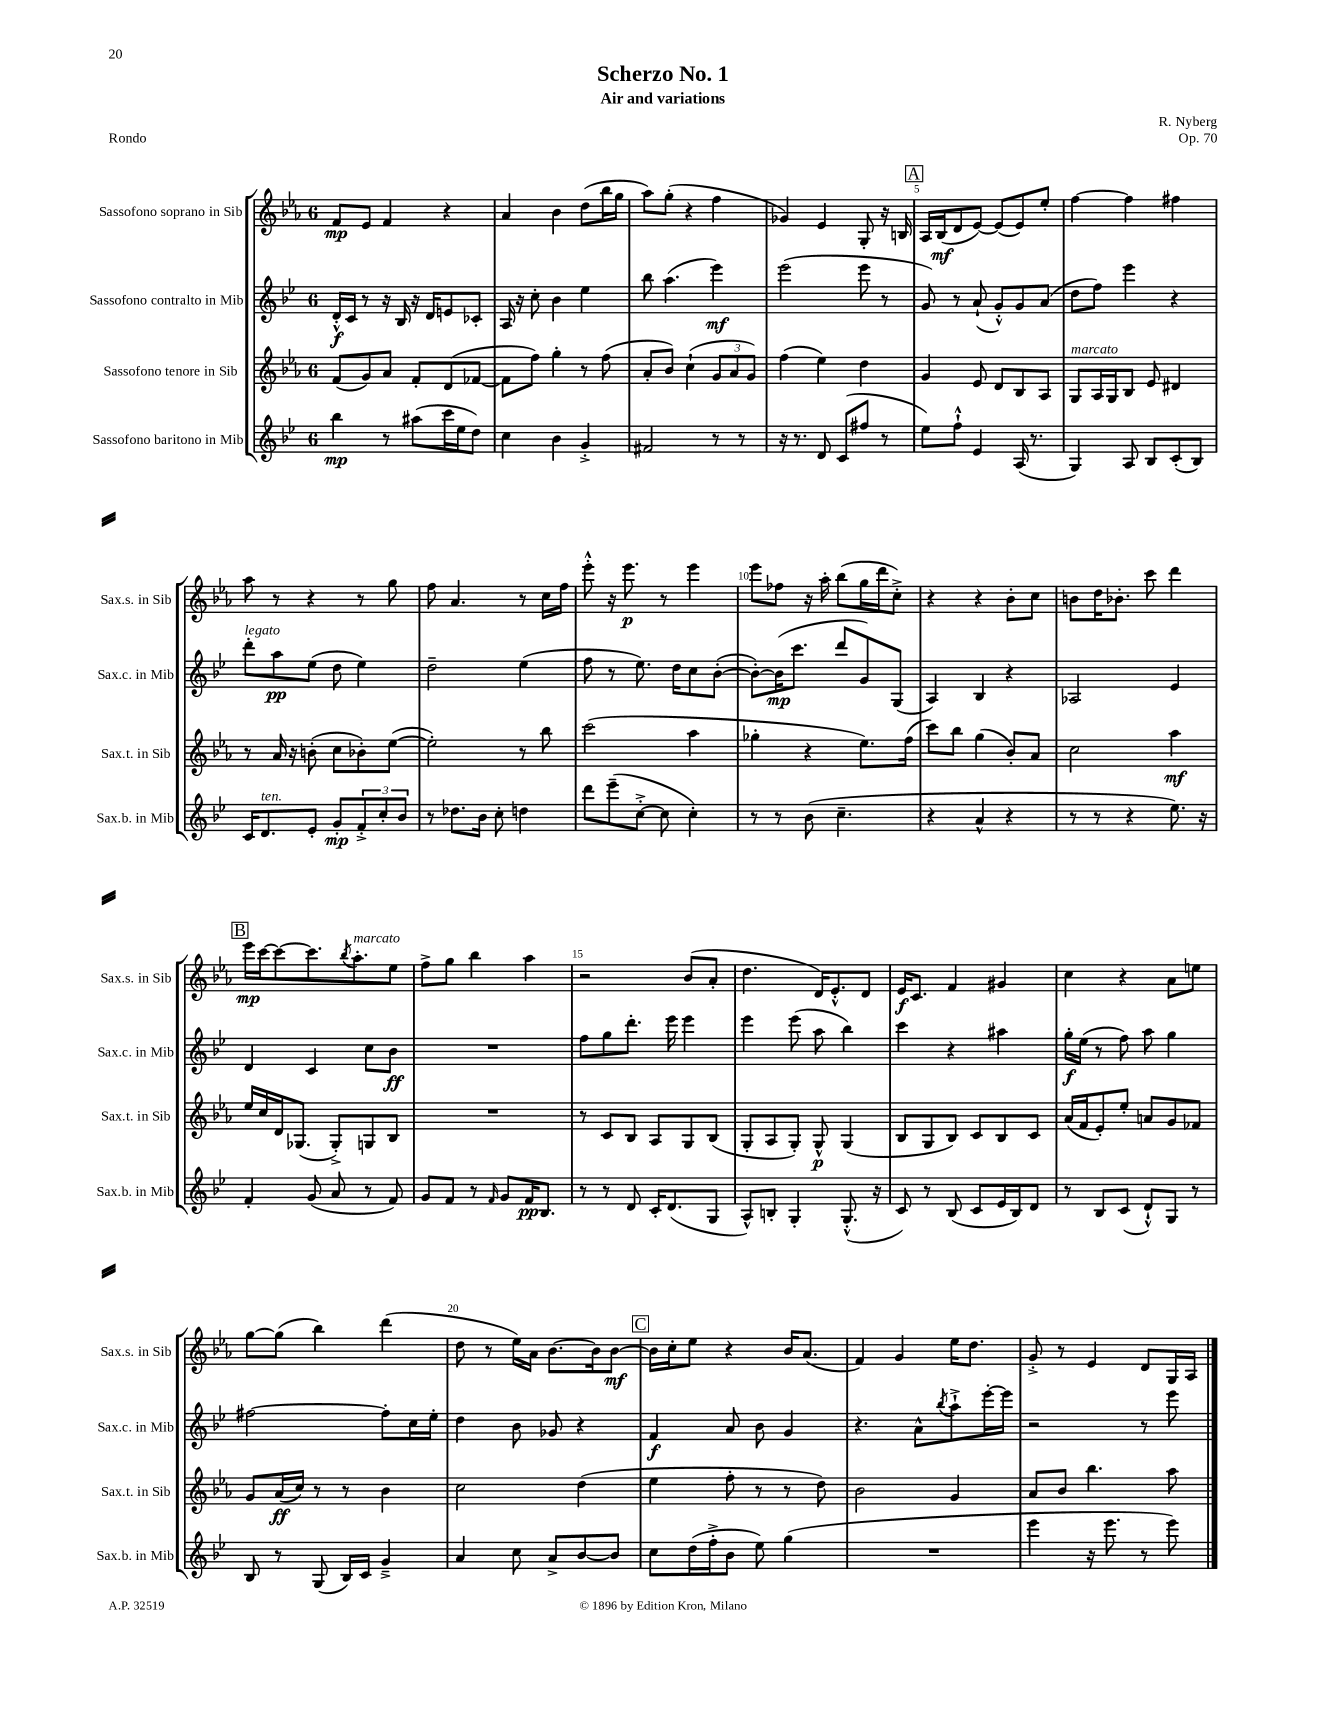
\header { title = "Scherzo No. 1" composer = "R. Nyberg" subtitle = "Air and variations" opus = "Op. 70" piece = "Rondo" }
<<
\new StaffGroup <<
\new Staff = "s0" \with { instrumentName = "Sassofono soprano in Sib" shortInstrumentName = "Sax.s. in Sib" } {
    \clef treble \key ees \major \once \override Staff.TimeSignature.style = #'single-digit \time 6/8
    f'8\mp ees'8 f'4 r4 |
    aes'4 bes'4 d''8( bes''16 g''16 |
    aes''8) g''8-.( r4 f''4 |
    ges'4) ees'4 g8-. r16 b16 |
    \mark \markup { \box "A" } aes16 bes16\mf( d'8 ees'8~) ees'8( ees'8) ees''8-. |
    f''4~ f''4 fis''4 |
    aes''8 r8 r4 r8 g''8 |
    f''8 aes'4. r8 c''16 f''16 |
    ees'''8-.-^ r16 ees'''8.\p r8 ees'''4 |
    ees'''8 fes''8 r16 aes''16-. bes''8( g''16 d'''16 c''8-.->) |
    r4 r4 bes'8-. c''8 |
    b'8 d''16 bes'8.-. c'''8 d'''4 |
    \mark \markup { \box "B" } ees'''16\mp c'''16~ c'''8~ c'''8. \acciaccatura { bes''8 } aes''8.-.^\markup { \italic "marcato" } ees''8 |
    f''8-> g''8 bes''4 aes''4 |
    r2 bes'8( aes'8-. |
    d''4. d'16) ees'8.-.-^ d'8 |
    ees'16\f c'8. f'4 gis'4 |
    c''4 r4 aes'8 e''8 |
    g''8~ g''8( bes''4) d'''4( |
    d''8 r8 ees''16) aes'16 bes'8.~ bes'16 bes'8~\mf |
    \mark \markup { \box "C" } bes'16 c''16-. ees''8 r4 bes'16 aes'8.( |
    f'4) g'4 ees''16 d''8. |
    g'8-.-> r8 ees'4 d'8 g16 aes16 \bar "|." |
}
\new Staff = "s1" \with { instrumentName = "Sassofono contralto in Mib" shortInstrumentName = "Sax.c. in Mib" } {
    \clef treble \key bes \major \once \override Staff.TimeSignature.style = #'single-digit \time 6/8
    d'16-.-^\f c'16 r8 r16 bes16 r16 d'16 e'8 ces'8-. |
    a16 r16 c''8-. bes'4 ees''4 |
    bes''8 a''4.( ees'''4\mf) |
    ees'''2( ees'''8 r8 |
    \mark \markup { \box "A" } g'8) r8 a'8-!( g'8-.-^) g'8 a'8( |
    d''8 f''8) ees'''4 r4 |
    d'''8-.^\markup { \italic "legato" } a''8\pp ees''8( d''8 ees''4) |
    d''2-- ees''4( |
    f''8 r8 ees''8.) d''16 c''8 bes'8~-.( |
    bes'8~-.) bes'16\mp( c'''8. d'''8 g'8) g8( |
    a4) bes4 r4 |
    aes2 ees'4 |
    \mark \markup { \box "B" } d'4 c'4 c''8 bes'8\ff |
    R2. |
    f''8 g''8 d'''8.-. ees'''16 ees'''4 |
    ees'''4 ees'''8( a''8 bes''4) |
    c'''4 r4 ais''4 |
    g''16-.\f ees''16( r8 f''8) a''8 g''4 |
    fis''2~ fis''8-. c''16 ees''16-. |
    d''4 bes'8 ges'8 r4 |
    \mark \markup { \box "C" } f'4\f a'8 bes'8 g'4 |
    r4. a'8-^ \acciaccatura { bes''8 } a''8-!-> ees'''16~-. ees'''16 |
    r2 r8 ees'''8 \bar "|." |
}
\new Staff = "s2" \with { instrumentName = "Sassofono tenore in Sib" shortInstrumentName = "Sax.t. in Sib" } {
    \clef treble \key ees \major \once \override Staff.TimeSignature.style = #'single-digit \time 6/8
    f'8( g'8) aes'8 f'8-. d'8( fes'8~ |
    fes'8 f''8) g''4-. r8 f''8( |
    aes'8-. bes'8) c''4-!( \tuplet 3/2 { g'8 aes'8 g'8) } |
    f''4( ees''4) d''4 |
    \mark \markup { \box "A" } g'4 ees'8 d'8 bes8 aes8 |
    g8^\markup { \italic "marcato" } aes16 g16 bes8 ees'8 dis'4 |
    r8 aes'16 r16 b'8-.( c''8 bes'8-.) ees''8~( |
    ees''2-.) r8 bes''8 |
    c'''2( aes''4 |
    ges''4-. r4 ees''8.) f''16( |
    c'''8) bes''8 g''4( bes'8-.) aes'8 |
    c''2 aes''4\mf |
    \mark \markup { \box "B" } ees''16 c''16 d'16 ges8.( ges8-.->) g8 bes8 |
    R2. |
    r8 c'8 bes8 aes8 g8 bes8( |
    g8-. aes8 g8-.) g8-^\p g4( |
    bes8 g8 bes8) c'8 bes8 c'8 |
    aes'16( f'16 ees'8-.) ees''8-. a'8 g'8 fes'8 |
    g'8 aes'16\ff( c''16) r8 r8 bes'4 |
    c''2 d''4( |
    \mark \markup { \box "C" } ees''4 f''8-. r8 r8 d''8) |
    bes'2 g'4 |
    aes'8 bes'8 bes''4. aes''8 \bar "|." |
}
\new Staff = "s3" \with { instrumentName = "Sassofono baritono in Mib" shortInstrumentName = "Sax.b. in Mib" } {
    \clef treble \key bes \major \once \override Staff.TimeSignature.style = #'single-digit \time 6/8
    bes''4\mp r8 ais''8( c'''16 ees''16 d''8) |
    c''4 bes'4 g'4-.-> |
    fis'2 r8 r8 |
    r16 r8. d'8 c'8( fis''8 r8 |
    \mark \markup { \box "A" } ees''8) f''8-!-^ ees'4 a16( r8. |
    g4) a8 bes8 c'8-.( bes8) |
    c'16 d'8.^\markup { \italic "ten." } ees'8-. g'8-.\mp \tuplet 3/2 { f'8-.-> c''8-. bes'8 } |
    r8 des''8. bes'16 c''8-. d''4 |
    d'''8 ees'''8--( c''8~-.-> c''8 c''4-.) |
    r8 r8 bes'8( c''4.-- |
    r4 a'4-^ r4 |
    r8 r8 r4 ees''8.) r16 |
    \mark \markup { \box "B" } f'4-. g'8( a'8 r8 f'8) |
    g'8 f'8 r8 \grace { f'16 } g'8 f'16\pp bes8. |
    r8 r8 d'8 c'16-. d'8.( g8 |
    a8-^) b8-. g4-. g8.-.-^( r16 |
    c'8) r8 bes8( c'8 ees'16 bes16) d'8 |
    r8 bes8 c'8( d'8-!-^) g8 r8 |
    bes8 r8 g8( bes16) c'16 g'4---> |
    a'4 c''8 a'8-> bes'8~ bes'8 |
    \mark \markup { \box "C" } c''8 d''16( f''16-.-> bes'8 ees''8) g''4( |
    R2. |
    ees'''4 r16 ees'''8. r8 ees'''8) \bar "|." |
}
>>
>>
\layout { \context { \Score \override BarNumber.break-visibility = ##(#f #t #t) barNumberVisibility = #(every-nth-bar-number-visible 5) } }
